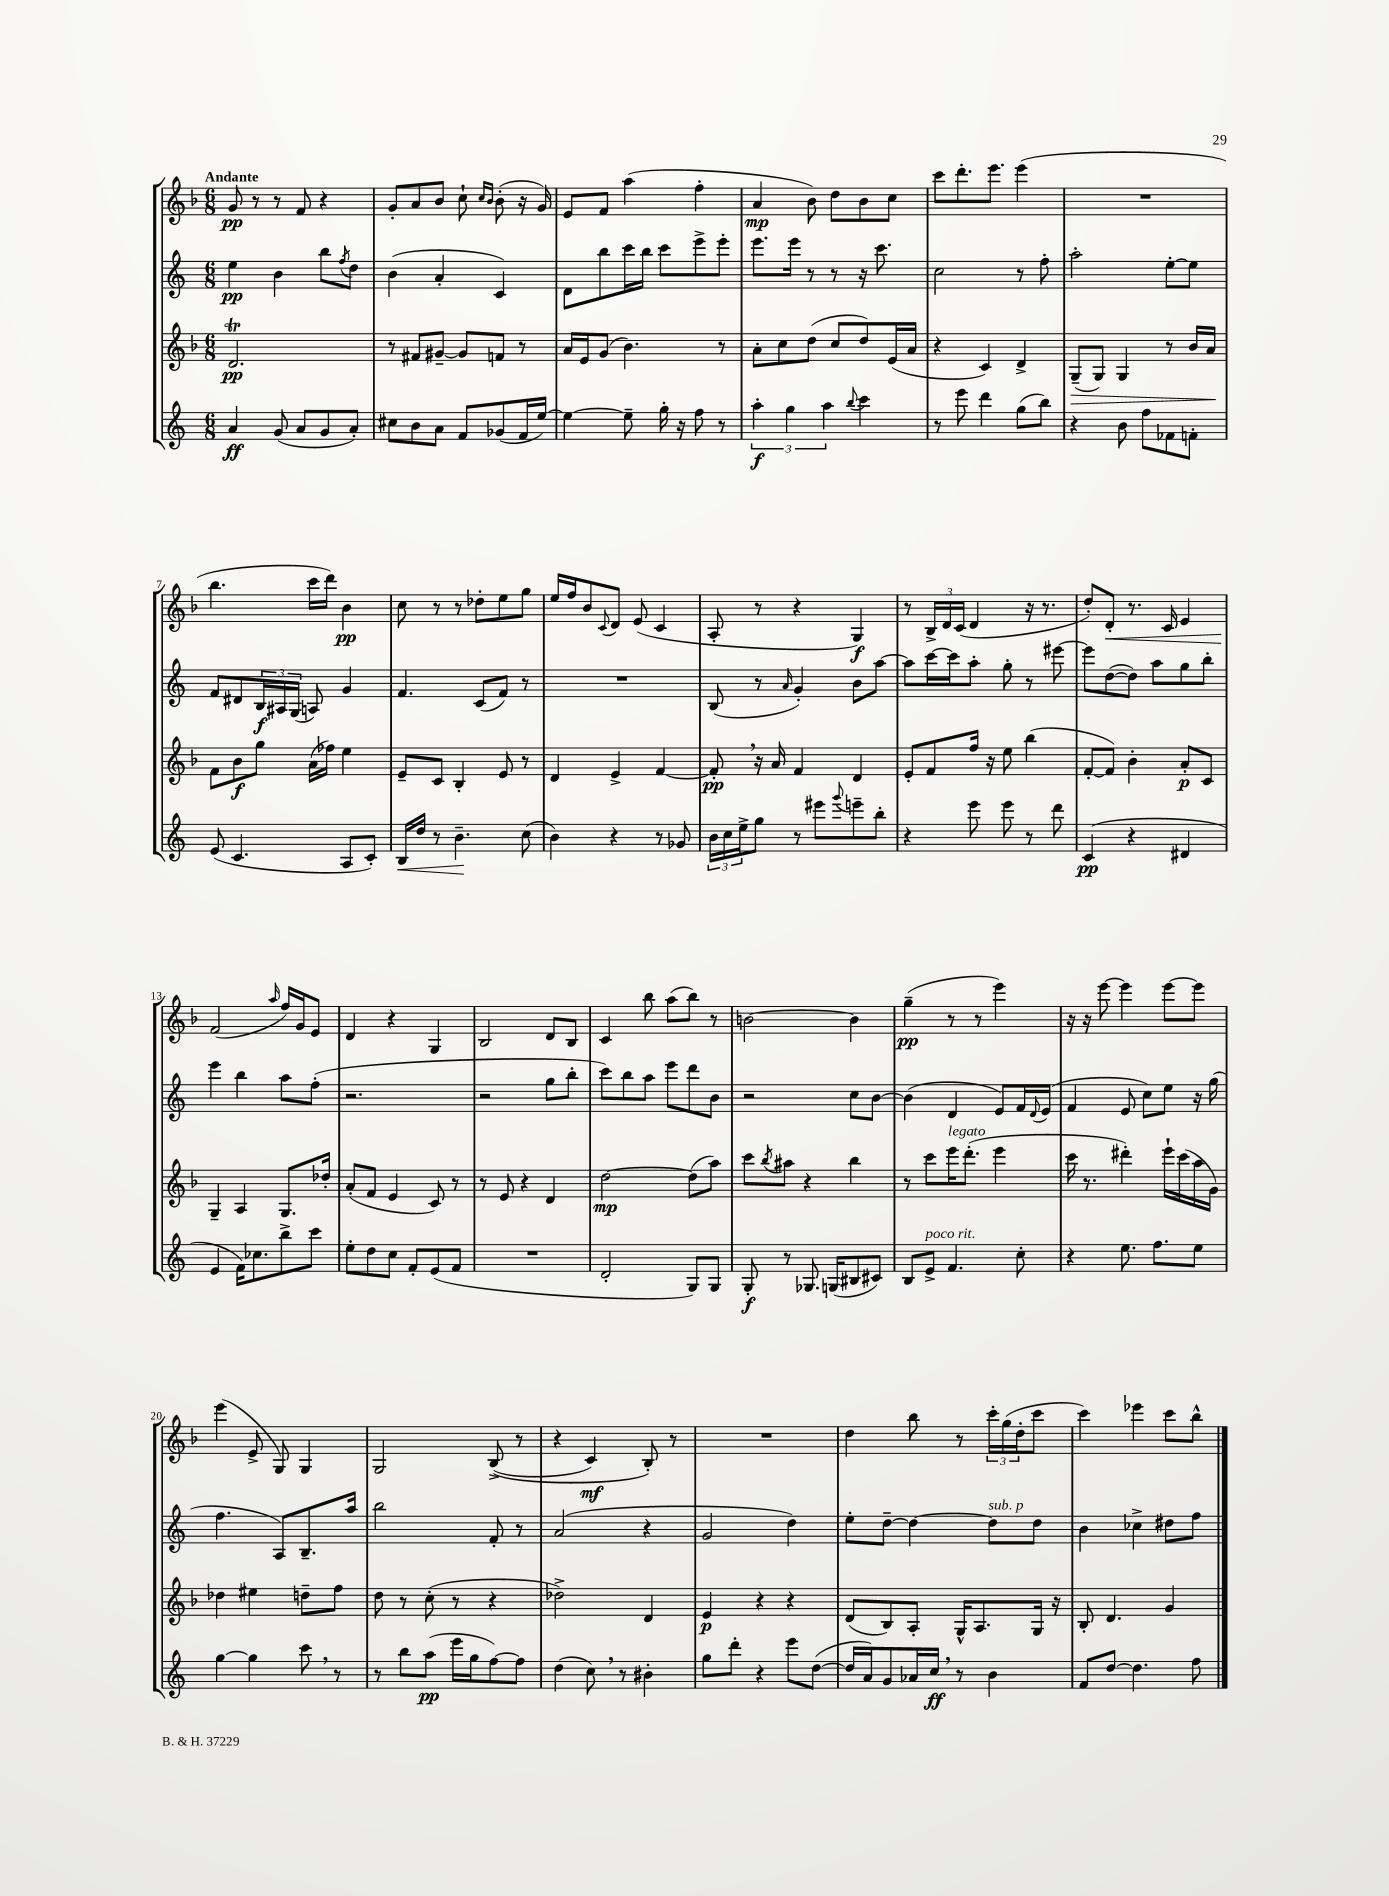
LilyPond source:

<<
\new StaffGroup <<
\new Staff = "s0" {
    \clef treble \key f \major \numericTimeSignature \time 6/8 \tempo "Andante"
    g'8\pp r8 r8 f'8 r4 |
    g'8-. a'8 bes'8 c''8-! \grace { c''16 bes'16 } bes'8-.( r16 g'16) |
    e'8 f'8 a''4( f''4-. |
    a'4\mp bes'8) d''8 bes'8 c''8 |
    c'''8 d'''8.-. e'''8. e'''4( |
    R2. |
    bes''4. c'''16 d'''16) bes'4\pp |
    c''8 r8 r8 des''8-. e''8 g''8 |
    e''16 f''16 bes'8 \appoggiatura { c'8 } d'8 e'8( c'4 |
    a8-. r8 r4 g4\f) |
    r8 \tuplet 3/2 { bes16-> d'16 c'16( } d'4 r16 r8. |
    d''8-.) d'8-.\< r8. c'16 e'4 |
    f'2\!( \grace { a''16 } f''16) g'16 e'8 |
    d'4 r4 g4 |
    bes2 d'8 bes8 |
    c'4 bes''8 a''8( bes''8) r8 |
    b'2~ b'4 |
    g''4--\pp( r8 r8 e'''4) |
    r16 r16 e'''8~ e'''4 e'''8~ e'''8 |
    e'''4( e'8-> g8) g4 |
    g2 bes8->(\( r8 |
    r4 c'4\mf) bes8-.\) r8 |
    R2. |
    d''4 bes''8 r8 \tuplet 3/2 { c'''16-. g''16( d''16-. } c'''8 |
    c'''4) ees'''4 c'''8 bes''8-^ \bar "|." |
}
\new Staff = "s1" {
    \clef treble \key c \major \numericTimeSignature \time 6/8
    e''4\pp b'4 b''8 \acciaccatura { f''8 } d''8 |
    b'4( a'4-. c'4) |
    d'8 b''8 c'''16 b''16 c'''8 e'''8-> e'''8-. |
    e'''8. e'''16 r8 r8 r16 c'''8. |
    c''2 r8 f''8-. |
    a''2-. e''8~-. e''8 |
    f'8 dis'8 \tuplet 3/2 { b16\f ais16 g16( } a8) g'4 |
    f'4. c'8( f'8) r8 |
    R2. |
    b8( r8 \grace { a'16 } g'4-.) b'8 a''8~ |
    a''8 c'''16~ c'''16 a''8-. g''8-. r8 eis'''8~ |
    eis'''8 d''8~( d''8) a''8 g''8 b''8-. |
    e'''4 b''4 a''8 f''8-.( |
    r2. |
    r2 g''8 b''8-. |
    c'''8) b''8 a''8 e'''8 d'''8 b'8 |
    r2 c''8 b'8~ |
    b'4( d'4 e'8) f'16 \appoggiatura { d'8 } e'16( |
    f'4 e'8 c''8) e''8 r16 g''16( |
    f''4. a8) b8.-- a''16 |
    b''2 f'8-. r8 |
    a'2( r4 |
    g'2 d''4) |
    e''8-. d''8~-- d''4~ d''8^\markup { \italic "sub. p" } d''8 |
    b'4 ces''4-> dis''8 f''8 \bar "|." |
}
\new Staff = "s2" {
    \clef treble \key f \major \numericTimeSignature \time 6/8
    d'2.\trill\pp |
    r8 fis'8 gis'8~-- gis'8 f'8 r8 |
    a'16 e'16 g'8( bes'4.) r8 |
    a'8-. c''8 d''8( c''8 d''8) e'16( a'16 |
    r4 c'4) d'4-> |
    g8--\>( g8) g4 r8 bes'16 a'16\! |
    f'8 bes'8\f g''8 a'16( fes''16) e''4 |
    e'8-- c'8 bes4-. e'8 r8 |
    d'4 e'4-> f'4~ |
    f'8-.\pp \breathe r16 a'16 f'4 d'4 |
    e'8-. f'8 f''16 r16 e''8 bes''4( |
    f'8~-. f'8) bes'4-. a'8-.\p c'8 |
    g4-- a4 g8. des''16-. |
    a'8-.( f'8 e'4 c'8) r8 |
    r8 e'8 r4 d'4 |
    d''2~\mp d''8( a''8) |
    c'''8 \acciaccatura { bes''8 } ais''8 r4 bes''4 |
    r8 c'''8 e'''16^\markup { \italic "legato" } d'''8.-.( e'''4 |
    c'''16 r8. dis'''4-.) e'''16-! c'''16( a''16 g'16) |
    des''4 eis''4 d''8-- f''8 |
    d''8 r8 c''8-.( r8 r4 |
    des''2->) d'4 |
    e'4\p r4 r4 |
    d'8( bes8) a8-. g16-^ a8. g16 r16 |
    bes8-. d'4. g'4 \bar "|." |
}
\new Staff = "s3" {
    \clef treble \key c \major \numericTimeSignature \time 6/8
    a'4\ff g'8( a'8 g'8 a'8-.) |
    cis''8 b'8 a'8 f'8 ges'8( f'16 e''16~) |
    e''4~ e''8-- g''16-. r16 f''8 r8 |
    \tuplet 3/2 { a''4-.\f g''4 a''4 } \appoggiatura { b''8 } c'''4 |
    r8 e'''8 d'''4 g''8( b''8) |
    r4 b'8 f''8 fes'8 f'8-. |
    e'8( c'4. a8 c'8-.) |
    b16\< d''16 r8 b'4.--\! c''8( |
    b'4) r4 r8 ges'8 |
    \tuplet 3/2 { b'16 c''16 e''16-> } g''8 r8 eis'''8 \appoggiatura { g'''8 } e'''8-- b''8-. |
    r4 e'''8 e'''8 r8 d'''8 |
    c'4\pp( r4 dis'4 |
    e'4 f'16) ces''8. b''8-> c'''8 |
    e''8-. d''8 c''8 f'8-. e'8( f'8 |
    R2. |
    d'2-. g8) g8 |
    g8-.\f r8 ges8. g16( bis8 cis'8) |
    b8 e'8->^\markup { \italic "poco rit." } f'4. c''8-. |
    r4 e''8. f''8. e''8 |
    g''4~ g''4 c'''8 \breathe r8 |
    r8 b''8 a''8\pp( e'''16 g''16 f''8~) f''8 |
    d''4( c''8) \breathe r8 bis'4-. |
    g''8 d'''8-. r4 e'''8 d''8~( |
    d''16 a'16) g'8 aes'16 c''16\ff \breathe r8 b'4 |
    f'8 d''8~ d''4. f''8 \bar "|." |
}
>>
>>
